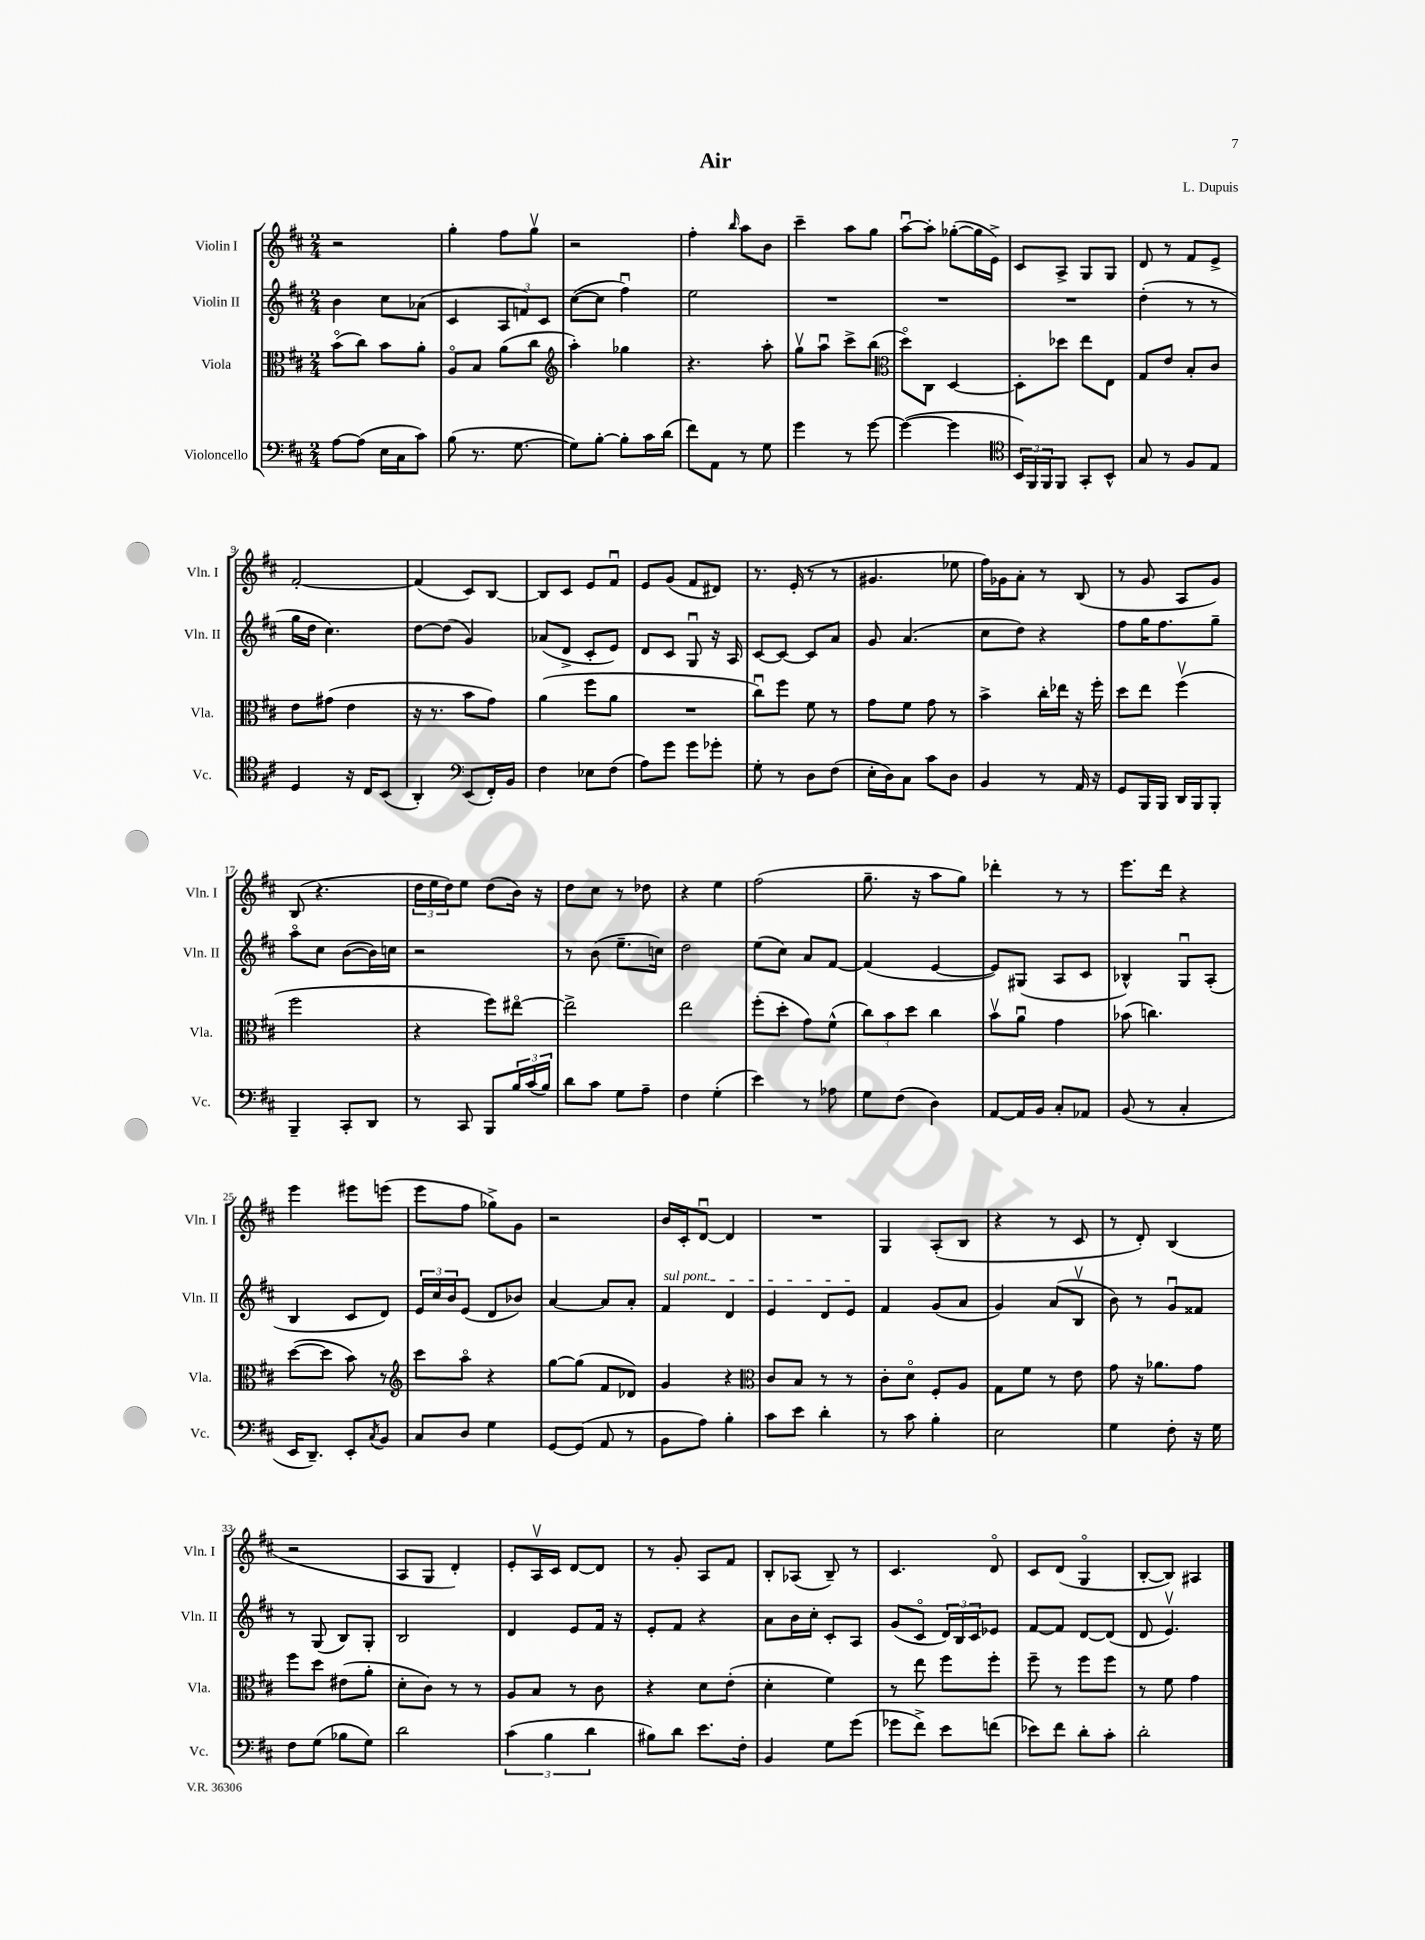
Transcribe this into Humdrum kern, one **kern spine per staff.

**kern	**kern	**kern	**kern
*staff4	*staff3	*staff2	*staff1
*clefF4	*clefC3	*clefG2	*clefG2
*k[f#c#]	*k[f#c#]	*k[f#c#]	*k[f#c#]
*M2/4	*M2/4	*M2/4	*M2/4
[8A	(8bo	4b	2r
(8A]	8cc#)	.	.
16E	8b	8cc#	.
16C#	.	.	.
8c#)	8a'	(8a-	.
=	=	=	=
(8B	8Ao	4c#	4gg'
8.r	8B	.	.
.	(8a	12A	8ff#
[8.G	.	.	.
.	.	12f)	.
.	8cc#	.	8ggv
.	.	12c#	.
=	=	=	=
*	*clefG2	*	*
8G])	4aa')	([8cc#	2r
[8B'	.	8cc#]	.
8B']	4gg-	4ff#u)	.
16c#	.	.	.
(16d	.	.	.
=	=	=	=
8f#)	4.r	2ee	4ff#'
8AA	.	.	.
.	.	.	16qqbb
8r	.	.	8aa
8G	8aa'	.	8b
=	=	=	=
4g	8ggv	2r	4ccc#~
.	8aau	.	.
8r	8ccc#^	.	8aa
[8g	(8bb	.	8gg
=	=	=	=
*	*clefC3	*	*
(4g_	8ddo)	2r	[8aau
.	8C#	.	8aa']
4g]	[4D	.	([8gg-'
.	.	.	16gg-]
.	.	.	16e^)
=	=	=	=
*clefC4	*	*	*
24BB)	8D']	2r	8c#
24FF#	.	.	.
24FF#	.	.	.
8FF#	8dd-	.	8A^
8GG'	8ee	.	8G
8BB^^	8E	.	8G
=	=	=	=
8G	8G	(4dd'	8d
8r	8e	.	8r
8F#	8B'	8r	8f#
8E	8c#	8r	8e^
=	=	=	=
4D	8e	16gg	[2f#'
.	.	16dd	.
.	(8g#	4.cc#)	.
16r	4e	.	.
16C#	.	.	.
(8BB	.	.	.
=	=	=	=
4AA')	16r	[8dd	(4f#]
.	8.r	.	.
.	.	(8dd]	.
*clefF4	*	*	*
(8EE	8b	4g)	8c#)
16FF#')	8g)	.	[8B
16BB	.	.	.
=	=	=	=
4F#	(4a	(8a-	8B]
.	.	8d^	8c#
8E-	8ff#	8c#'	8e
(8F#	8a	8e)	8f#u
=	=	=	=
8A)	2r	8d	8e
8g	.	8c#	(8g
8g	.	8Gu	8f#
8g-'	.	16r	8d#)
.	.	16A	.
=	=	=	=
8G'	8cc#u)	[8c#	8.r
8r	8ff#	8c#_	.
.	.	.	(16e'
8D	8f#	8c#]	8r
(8F#	8r	8a	8r
=	=	=	=
16E'	8g	8g	4.g#
16D)	.	.	.
8C#	8f#	(4.a	.
8c#	8g	.	.
8D	8r	.	8ee-
=	=	=	=
4BB	4b^	8cc#	16ff#)
.	.	.	16g-
.	.	8dd)	8a'
8r	16cc#'	4r	8r
.	16ee-	.	.
16AA	16r	.	(8B
16r	16ff#'	.	.
=	=	=	=
8GG	8dd	8ff#	8r
16BBB	8ee	16gg	8g
16BBB	.	8.ff#	.
16DD	(4ff#v	.	8A
16BBB	.	.	.
8BBB'	.	8gg~	8g)
=	=	=	=
4BBB~	2ff#	8aao	(8B
.	.	8cc#	4.r
8CC#'	.	([8b	.
8DD	.	16b])	.
.	.	16cc	.
=	=	=	=
8r	4r	2r	24dd
.	.	.	24ee
.	.	.	24dd)
8CC#	.	.	8ee
8BBB	8ff#)	.	(8dd
24B	[8ee#o	.	16b)
(24c#	.	.	.
.	.	.	16r
24B)	.	.	.
=	=	=	=
8d	2ee#^]	8r	8dd
8c#	.	(8b	8cc#
8G	.	8.ee~	8r
8A~	.	.	8dd-
.	.	16cc)	.
=	=	=	=
4F#	2ee	2dd	4r
(4G'	.	.	4ee
=	=	=	=
4e)	(8ff#'	(8ee	(2ff#
.	8dd'	8cc#)	.
8r	8g)	8a	.
8A-	(8f#^^	[8f#	.
=	=	=	=
8G	12cc#)	(4f#]	8.gg~
.	12b	.	.
(8F#	.	.	.
.	12dd	.	.
.	.	.	16r
4D)	4cc#	[4e	8aa
.	.	.	8gg)
=	=	=	=
[8AA	8bv	8e])	4ddd-'
16AA]	8au	(8G#	.
16BB	.	.	.
8C#'	4g	8A	8r
8AA-	.	8c#	8r
=	=	=	=
(8BB	(8b-	4B-^^)	8.eee
8r	4.cc)	.	.
.	.	.	16ddd
4C#'	.	8Gu	4r
.	.	(8A'	.
=	=	=	=
16EE	([8dd	4B	4eee
8.DD~)	.	.	.
.	8dd]	.	.
8EE'	8b)	8c#	8eee#
8qC#	.	.	.
8BB	8r	8d)	(8eee
=	=	=	=
*	*clefG2	*	*
8C#	8ccc#	24e	8eee
.	.	24cc#	.
.	.	24b	.
8D	8aao	(8e	8ff#
4G	4r	8d	8gg-^)
.	.	8b-)	8g
=	=	=	=
[8GG	[8gg	[4a	2r
(8GG]	(8gg]	.	.
8AA	8f#	8a]	.
8r	8d-)	8a'	.
=	=	=	=
8BB	4g	4f#	16b
.	.	.	16c#'
8A)	.	.	[8du
4B'	4r	4d	4d]
=	=	=	=
*	*clefC3	*	*
8c#	8c#	4e	2r
8e	8B	.	.
4d'	8r	8d	.
.	8r	8e	.
=	=	=	=
8r	8c#'	4f#	4G
8c#	8do	.	.
4B'	8F#'	(8g	(8A'
.	8A	8a	8B
=	=	=	=
2E	8G	4g)	4r
.	8f#	.	.
.	8r	(8a	8r
.	8e	8Bv	8c#
=	=	=	=
4G	8g	8b)	8r
.	16r	8r	8d')
.	8.a-	.	.
8F#'	.	8gu	(4B
16r	8g	8f##	.
16G	.	.	.
=	=	=	=
8F#	8ff#	8r	2r
(8G	8dd	(8G	.
8B-	(8e#	8B)	.
8G)	8a'	8G'	.
=	=	=	=
2d	8d'	2B	8A
.	8c#)	.	8G
.	8r	.	4d')
.	8r	.	.
=	=	=	=
(6c#	8A	4d	8e'
.	8B	.	16Av
6B	.	.	.
.	.	.	16c#
.	8r	8e	[8d
6d	.	.	.
.	8c#	16f#	8d]
.	.	16r	.
=	=	=	=
8B#)	4r	8e'	8r
8d	.	8f#	8g'
8.e	8d	4r	8A
.	(8e'	.	8f#
16F#'	.	.	.
=	=	=	=
4BB	4d'	8a	8B'
.	.	16b	(8A-
.	.	16cc#'	.
8G	4f#)	8c#'	8B~)
(8g	.	8A	8r
=	=	=	=
8g-	8r	(8g	4.c#
8f#^)	8ee	8c#o	.
8e	8ff#	24d)	.
.	.	24B	.
.	.	24c#	.
(8f	8ff#'	8e-	8do
=	=	=	=
8e-)	8ff#~	[8f#	8c#
8f#	8r	8f#]	(8d
8d'	8ff#	[8d	4Go
8c#'	8ff#	(8d]	.
=	=	=	=
2d'	8r	8d	[8B'
.	8f#	4.ev)	8B])
.	4g	.	4A#
==	==	==	==
*-	*-	*-	*-
